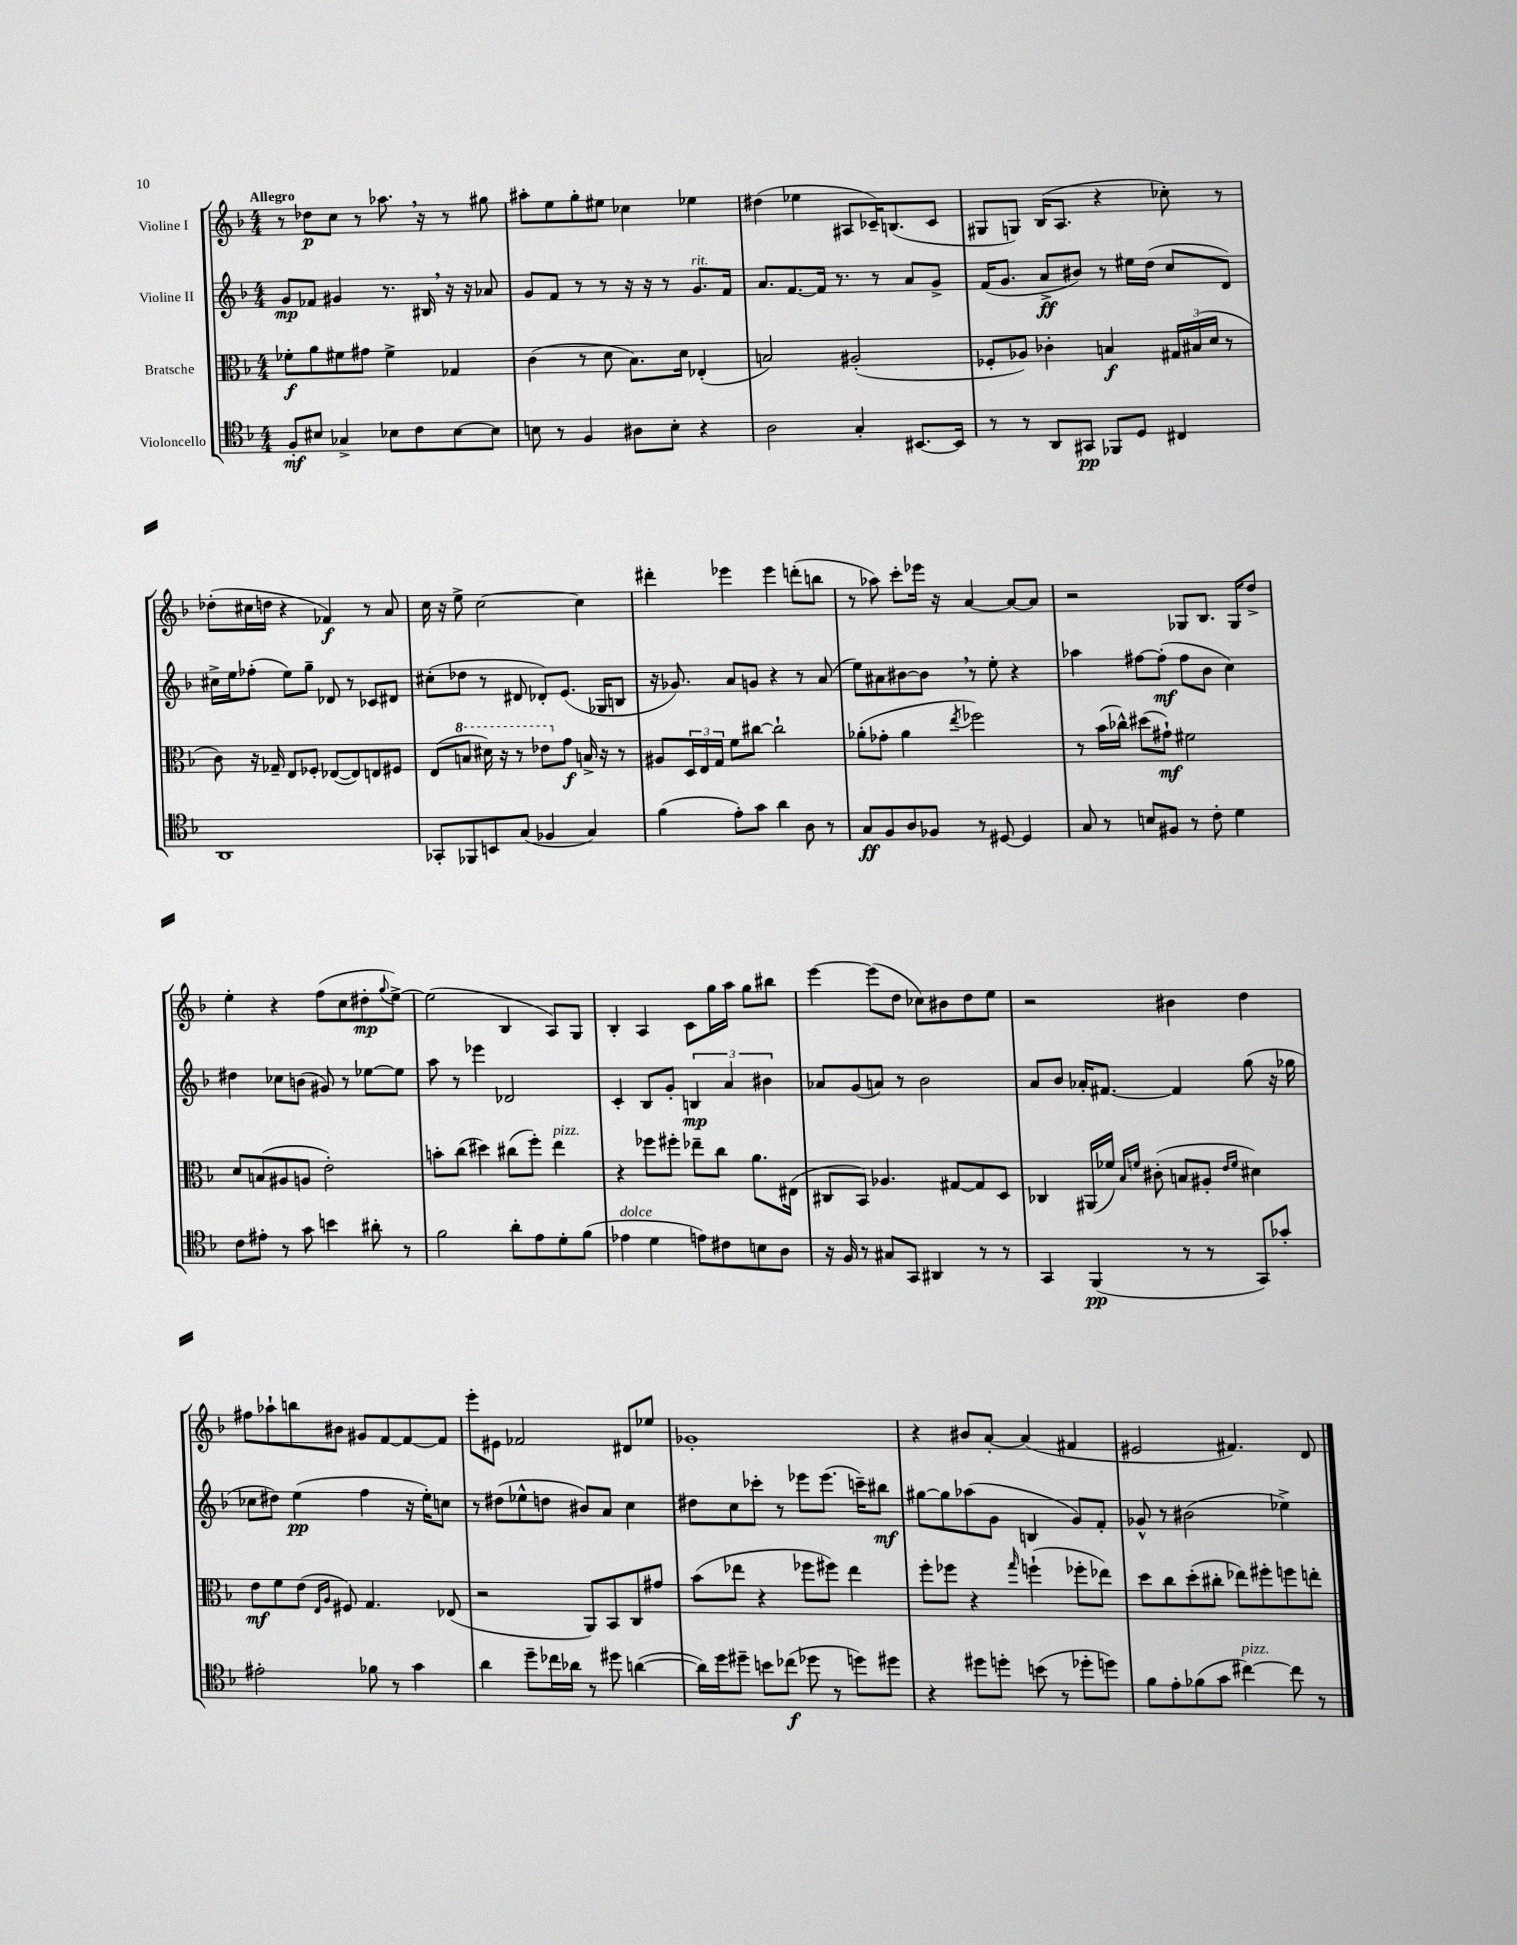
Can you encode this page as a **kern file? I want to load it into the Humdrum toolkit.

**kern	**kern	**kern	**kern
*staff4	*staff3	*staff2	*staff1
*clefC4	*clefC3	*clefG2	*clefG2
*k[b-]	*k[b-]	*k[b-]	*k[b-]
*M4/4	*M4/4	*M4/4	*M4/4
8F'	8f-'	8g	8r
8B#	8a	8f-	8dd-
4G-^	8f#	4g#	8cc
.	8g#	.	8r
8B-	4f#^	8.r	8.aa-
8c	.	.	.
.	.	16B#	16r
[8B-	4G-	16r	8r
.	.	16r	.
8B-]	.	8a-	8gg#
=	=	=	=
8B	(4c	8g	8aa#'
8r	.	8f	8ee
4F	8r	8r	8gg'
.	8d	8r	8ee#
8A#	8.B-)	16r	4cc-
.	.	16r	.
8B'	.	8r	.
.	16d	.	.
4r	(4E-'	8.g	4ee-
.	.	16f	.
=	=	=	=
2A	2B)	8.a	(4dd#
.	.	[8.f	.
.	.	.	4ee-
.	.	16f]	.
.	.	8.r	.
4G'	(2A#'	.	8A#
.	.	8r	16c-~)
.	.	.	(8.B
[8.BB#	.	8a	.
.	.	8g^	8c-
16BB#]	.	.	.
=	=	=	=
8r	8F-'	(16f	8G#
.	.	8.g	.
8r	8A-)	.	8G)
8AA	4c-'	8a^	(16B-
.	.	.	8.A
8GG#	.	8b#)	.
8FF-	4B	8r	4r
8D	.	16ee#	.
.	.	(16dd	.
4C#	24G#	8cc	8cc-')
.	(24B#	.	.
.	24d	.	.
.	8r	8d)	8r
=	=	=	=
1AA	8c)	16cc#^	(8dd-'
.	.	16ee	.
.	16r	(8ff-'	16cc#
.	16G-~	.	16dd
.	8E	8ee)	4r
.	8F-'	8gg~	.
.	([8E-	8d-	4f-)
.	8E-])	8r	.
.	8E	8c-	8r
.	8F#	8d#	8a
=	=	=	=
8GG-'	(8E	(8cc#'	16cc
.	.	.	16r
8FF-	8b	8dd-	8ee^
8BB	16dd#)	8r	[2cc
.	16r	.	.
(8G	8r	8d#	.
4F-	8ee-	8d-')	.
.	8g	(8.e	.
4G)	16B^	.	4cc]
.	16r	16G-	.
.	8r	8B	.
=	=	=	=
(4f	8A#	16r	4ddd#'
.	.	8.g-)	.
.	24D	.	.
.	24E	.	.
.	24G	.	.
8e')	8f	8a	4eee-
8g	[8cc#	8g	.
4a	2cc#`]	4r	4eee-
8A	.	8r	(8ddd'
8r	.	(8a	8bb
=	=	=	=
8G	(8a-'	8ee)	8r
8F	8g-'	8a#	8aa-)
8A	4a-	[8b#	8ccc'
8F-	.	8b#]	16eee-
.	.	.	16r
.	8qee	.	.
8r	2ff-)	8r	[4a
[8D#	.	8ee'	.
4D#]	.	4r	8a_
.	.	.	8a]
=	=	=	=
8G	8r	4aa-	2r
8r	(16b-	.	.
.	16cc-^^)	.	.
8B	(8dd#	[8ff#	.
8F#	8g#`)	(8ff#']	.
8r	2f#	8ff#	8G-
8c'	.	8b-	8.B-
4d	.	4cc)	.
.	.	.	16G-
.	.	.	8dd^
=	=	=	=
8c	8d	4dd#	4ee'
8e#'	(8B	.	.
8r	8A#	8cc-	4r
8g	8A	(8b	.
4b	2e')	8g#)	(8ff
.	.	8r	8cc
8a#'	.	[8ee-	8dd#'
.	.	.	8qqgg
8r	.	8ee-]	[8ee^)
=	=	=	=
2f	8b'	8aa	(2ee]
.	(8cc	8r	.
.	4dd#)	4eee-	.
8a'	(8cc#	2d-	4B-
8e	8ff')	.	.
8d'	4ee	.	8A)
(8f	.	.	8G
=	=	=	=
4e-	4r	4c'	4B-'
4d	8ff-	8B-	4A
.	8ff#'	8g'	.
8e)	8ee-~	6B	8c
8c#	8cc	.	16gg
.	.	6a	.
.	.	.	16aa
8B	8.a	.	8gg
.	.	6b#	.
8A	.	.	8bb#
.	(16E#	.	.
=	=	=	=
16r	8C#	8a-	[4eee
16F	.	.	.
8r	8BB-)	(8g	.
8G#	4.A-	8a)	(8eee]
8GG	.	8r	8dd
4AA#	.	2b-	8cc-)
.	[8G#	.	8b#
8r	8G#]	.	8dd
8r	8D	.	8ee
=	=	=	=
4GG	4C-	8a	2r
.	.	8b-	.
(4FF	(16AA#	16a-'	.
.	16f-)	[8.f#	.
.	16qqB-	.	.
.	16qqf	.	.
.	(8c#'	.	.
8r	8B	4f#]	4b#
8r	8A#'	.	.
.	16qqe	.	.
.	16qqf	.	.
8GG)	4d#)	(8gg	4dd
8g-'	.	16r	.
.	.	16gg-	.
=	=	=	=
2e#'	8e	8cc-	8ff#
.	8f	8dd#)	8aa-`
.	(8e	(4ee	8bb
.	16qqE	.	.
.	16qqA	.	.
.	8F#)	.	8b#
8f-	4.G	4ff	8g#
8r	.	.	[8f
4g	.	16r	8f_
.	.	16ee')	.
.	(8E-	8cc	8f]
=	=	=	=
4a	2r	8r	8eee'
.	.	(8dd#	8e#
8dd~	.	8ee-^^	2f-
16cc-	.	8dd	.
16a-	.	.	.
8r	8AA)	8b#)	.
8dd#	8BB-	8a	.
([4a	8C	4cc	8d#
.	8g#	.	8ee-
=	=	=	=
16a])	(8b-	8dd#	1g-'
16dd	.	.	.
8dd#~	8ee-	8cc	.
8b	4r	8ccc-'	.
(8cc-	.	8r	.
8dd-	8ff-	8eee-	.
8r	8ff#)	(8.eee-	.
8dd)	4ee-	.	.
.	.	16ccc~)	.
8dd#	.	8bb#	.
=	=	=	=
4r	8ff'	[8gg#	4r
.	8ff-	8gg#]	.
8dd#	4r	(8aa-	8b#
8dd'	.	8g	[8a'
.	16qqgg	.	.
(8b	(4ff`	4B	(4a]
8r	.	.	.
8dd-'	8ff-'	8g)	4f#
8dd)	8ee-)	8f'	.
=	=	=	=
8f	8dd	8g-^^	2e#
8e'	8cc	8r	.
(8f-	(8dd'	(2b#	.
8g	8cc#'	.	.
[4cc#)	8ee-)	.	4.f#)
.	8ff#'	.	.
8cc#]	8ff	4ee-^)	.
8r	8ee'	.	8d
==	==	==	==
*-	*-	*-	*-
